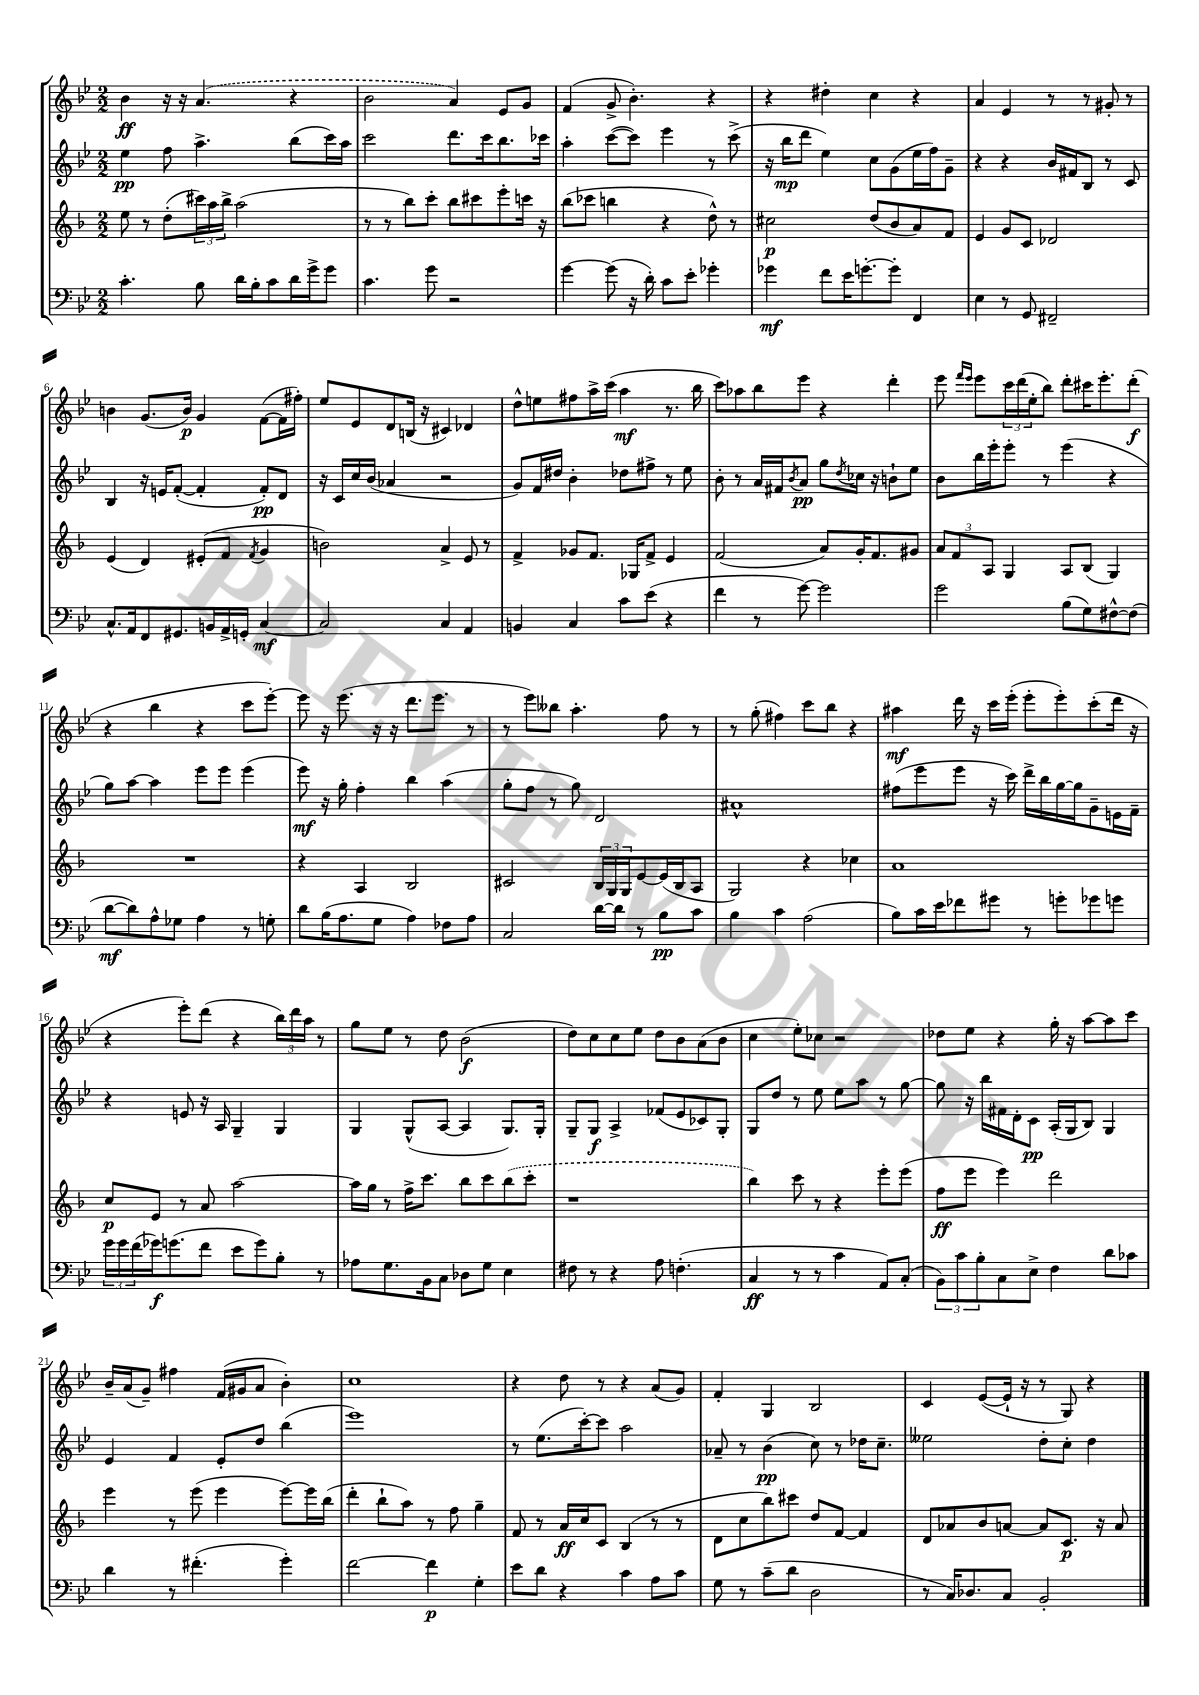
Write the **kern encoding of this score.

**kern	**kern	**kern	**kern
*staff4	*staff3	*staff2	*staff1
*clefF4	*clefG2	*clefG2	*clefG2
*k[b-e-]	*k[b-]	*k[b-e-]	*k[b-e-]
*M2/2	*M2/2	*M2/2	*M2/2
4.c'\	8ee\	4ee-\	4b-\
.	8r	.	.
.	(8dd'\L	8ff\	16r
.	.	.	16r
8B-\	24ccc#\L)	4.aa^\	(4.a/
.	24aa\	.	.
.	24bb-^\JJ	.	.
16d\LL	(2aa\	.	.
16B-'\J	.	.	.
8c\	.	.	.
16d\L	.	(8bb-\L	4r
16g^\J	.	.	.
8g\J	.	16ccc\L)	.
.	.	16aa\JJ	.
=	=	=	=
4.c\	8r	2ccc\	2b-\
.	8r	.	.
.	8bb-\L)	.	.
8g\	8ccc'\J	.	.
2r	8bb-\L	8.ddd\L	4a/)
.	8ccc#\	.	.
.	.	16ccc\k	.
.	8eee'\	8.bb-\	8e-/L
.	16ccc\Jk	.	8g/J
.	16r	16ccc-\Jk	.
=	=	=	=
[4g\	(8bb-\L	4aa'\	(4f/
.	8ccc-\J	.	.
(8g\]	4bb\	([8ccc\L	8g^/
16r	.	8ccc\]J)	4.b-'\)
16d'\)	.	.	.
8c\L	4r	4eee-\	.
8e-'\J	.	.	.
4g-'\	8dd^^\)	8r	4r
.	8r	(8ccc^\	.
=	=	=	=
4g-\	2cc#\	16r	4r
.	.	16bb-\LK	.
.	.	8ddd\J	.
8f\L	.	4ee-\)	4dd#'\
16e-\K	.	.	.
[8.g'\	.	.	.
.	(8dd/L	8cc\L	4cc\
8g'\]J	8b-/	(8g\	.
4FF/	8a/)	16ee-\L	4r
.	.	16ff\J)	.
.	8f/J	8g~\J	.
=	=	=	=
4E-\	4e/	4r	4a/
8r	8g/L	4r	4e-/
8GG/	8c/J	.	.
2FF#~/	2d-/	16b-/LL	8r
.	.	16f#/J	.
.	.	8B-/J	8r
.	.	8r	8g#'/
.	.	8c/	8r
=	=	=	=
8.C^^/L	(4e/	4B-/	4b\
16AA/k	.	.	.
8FF/	4d/)	16r	(8.g/L
.	.	16e/LK	.
8.GG#/	.	([8f'/J	.
.	.	.	16b/Jk)
.	(8e#'/L	4f'/]	4g/
16BB/L	.	.	.
16AA^/	8f/J	.	.
16GG'/JJ	.	.	.
.	8qf/	.	.
[4C/	4g/	8f'/L)	([8f\L
.	.	8d/J	16f\]L
.	.	.	16ff#'\JJ)
=	=	=	=
2C/]	2b\)	16r	8ee-/L
.	.	16c/LL	.
.	.	16cc/	8e-/
.	.	(16b-/JJ	.
.	.	4a-/	8d/
.	.	.	(16B/Jk
.	.	.	16r
4C/	4a^/	2r	4c#/)
4AA/	8e/	.	4d-/
.	8r	.	.
=	=	=	=
4BB/	4f^/	8g/L)	8dd^^\L
.	.	16f/L	8ee\
.	.	16dd#/JJ	.
4C/	8g-/L	4b-'\	8ff#\
.	8.f/J	.	16aa^\L
.	.	.	(16ccc\JJ
8c\L	.	8dd-\L	4aa\
.	16G-/LK	.	.
(8e-\J	8f^/J	8ff#^\J	.
4r	4e/	8r	8.r
.	.	8ee-\	.
.	.	.	16bb-\
=	=	=	=
4f\	(2f/	8b-'\	8ccc\L)
.	.	8r	8aa-\
8r	.	16a/LL	8bb-\
.	.	16f#/J	.
.	.	8qb-/	.
[8g\)	.	8a/J	8eee-\J
2g\]	8a/L)	8gg\L	4r
.	.	8qdd/	.
.	16g'/K	16cc-\Jk	.
.	8.f/	16r	.
.	.	8b`\L	4ddd'\
.	8g#/J	8ee-\J	.
=	=	=	=
2g\	12a/L	8b-\L	8eee-\
.	12f/	.	.
.	.	.	16qqfff/LL
.	.	.	16qqeee-/JJ
.	.	16bb-\L	8eee-\L
.	12A/J	.	.
.	.	16eee-'\J	.
.	4G/	8eee-'\J	24ccc\L
.	.	.	(24ddd\
.	.	.	24ee-'\J
.	.	8r	8bb-\J)
(8B-\L	8A/L	(4eee-\	8ddd'\L
8G\)	(8B-/J	.	16ccc#\K
.	.	.	8.eee-'\
[8F#^^\	4G/)	4r	.
(8F#\]J	.	.	(8ddd'\J
=	=	=	=
[8d\L	1r	8gg\L)	4r
8d\])	.	[8aa\J	.
8A^^\	.	4aa\]	4bb-\
8G-\J	.	.	.
4A\	.	8eee-\L	4r
.	.	8eee-\J	.
8r	.	(4eee-\	8ccc\L
8G'\	.	.	[8eee-'\J)
=	=	=	=
8d\L	4r	8eee-\)	8eee-\]
(16B-\K	.	16r	16r
8.A\	.	16gg'\	(8.eee-\
.	4A/	4ff'\	.
8G\J	.	.	16r
.	.	.	16r
4A\)	2B-/	4bb-\	8.ddd\L
.	.	.	8.eee-\J
8F-\L	.	(4aa\	.
8A\J	.	.	8r
=	=	=	=
2C/	2c#/	8gg'\L	8r
.	.	8ff\J	8eee-\L)
.	.	8r	8bb--\J
.	.	8gg\)	4.aa'\
[16d\LL	24B-/LL	2d/	.
.	24G/	.	.
16d\]JJ	.	.	.
.	24G/J	.	.
8r	[8e/	.	.
8B-\L	(16e/]L	.	8ff\
.	16B-/J	.	.
8c\J	8A/J	.	8r
=	=	=	=
4B-\	2G/)	1a#^^	8r
.	.	.	(8gg'\
4c\	.	.	4ff#\)
(2A\	4r	.	8ccc\L
.	.	.	8bb-\J
.	4cc-\	.	4r
=	=	=	=
8B-\L)	1a	(8ff#\L	4aa#\
16c\L	.	8eee-\	.
16e-\J	.	.	.
8f-\	.	8eee-\J	16ddd\
.	.	.	16r
8g#\J	.	16r	16ccc\LL
.	.	16ccc\)	(16eee-'\JJ
8r	.	16ddd^\LL	8eee-'\L
.	.	16bb-\	.
8g'\L	.	[16gg\	8eee-'\)
.	.	16gg\]J	.
8g-\	.	8g~\	(8ccc'\
8g\J	.	16e\L	16ddd\Jk
.	.	16f~\JJ	16r
=	=	=	=
24g\LL	8cc/L	4r	4r
24g\	.	.	.
(24f\	.	.	.
16g-\J)	8e/J	.	.
(8.g\	.	.	.
.	8r	8e/	8eee-'\L)
8f\J	8a/	16r	(8ddd\J
.	.	16A/	.
8e-\L	[2aa\	4G~/	4r
8g\)	.	.	.
8B-'\J	.	4G/	24bb-\LL)
.	.	.	24ddd\
.	.	.	24aa\JJ
8r	.	.	8r
=	=	=	=
8A-\L	16aa\]LL	4G/	8gg\L
.	16gg\JJ	.	.
8.G\	8r	.	8ee-\J
.	16ff^\LK	(8G^^/L	8r
16BB-\k	8.ccc\J	.	.
8C\J	.	[8A/J	8dd\
8D-\L	8bb-\L	4A/]	(2b-\
8G\J	8ccc\	.	.
4E-\	(8bb-\	8.G/L)	.
.	8ccc'\J	.	.
.	.	16G'/Jk	.
=	=	=	=
8F#\	1r	8G~/L	8dd\L)
8r	.	8G/J	8cc\
4r	.	4A^/	8cc\
.	.	.	8ee-\J
8A\	.	(8f-/L	8dd\L
(4.F'\	.	8e-/	8b-\
.	.	8c-/)	(8a\
.	.	8G'/J	8b-\J
=	=	=	=
4C/	4bb-\)	8G/L	4cc\
.	.	8dd/J	.
8r	8ccc\	8r	8ee-'\L)
8r	8r	8ee-\	8cc-\J
4c\	4r	8ee-\L	2r
.	.	8aa\J	.
8AA/L)	8eee'\L	8r	.
(8C'/J	(8eee\J	[8gg\	.
=	=	=	=
12BB-\L)	8ff\L	8gg\]	8dd-\L
12c\	.	.	.
.	8eee\J	16r	8ee-\J
12B-'\	.	.	.
.	.	16bb-\LL	.
8C\	4eee\)	16f#\	4r
.	.	16d'\J	.
8E-^\J	.	8c\J	.
4F\	2ddd\	(16A'/LL	16gg'\
.	.	16G/J	16r
.	.	8B-/J)	[8aa\L
8d\L	.	4G/	8aa\]
8c-\J	.	.	8ccc\J
=	=	=	=
4d\	4eee\	4e-/	16b-~/LL
.	.	.	(16a/J
.	.	.	8g~/J)
8r	8r	4f/	4ff#\
(4.f#'\	(8eee\	.	.
.	4eee\	8e-'/L	(16f/LL
.	.	.	16g#/J
.	.	8dd/J	8a/J
4g'\)	[8eee\L)	(4bb-\	4b-'\)
.	16eee\]L	.	.
.	(16bb-\JJ	.	.
=	=	=	=
[2f\	4ddd'\	1eee-)	1cc
.	8bb-`\L	.	.
.	8aa\J)	.	.
4f\]	8r	.	.
.	8ff\	.	.
4G'\	4gg~\	.	.
=	=	=	=
8e-\L	8f/	8r	4r
8d\J	8r	(8.ee-\L	.
4r	16a/LL	.	8dd\
.	16cc/J	[16ccc'\k)	.
.	8c/J	8ccc\]J	8r
4c\	(4B-/	2aa\	4r
8A\L	8r	.	(8a/L
8c\J	8r	.	8g/J)
=	=	=	=
8G\	8d\L	8a-~/	4f'/
8r	8cc\	8r	.
(8c~\L	8bb-\)	(4b-\	4G/
8d\J	8ccc#\J	.	.
2D\	8dd/L	8cc\)	2B-/
.	[8f/J	8r	.
.	4f/]	16dd-\LK	.
.	.	8.cc~\J	.
=	=	=	=
8r	8d/L	2ee--\	4c/
16C/LK)	8a-/	.	.
8.D-/	.	.	.
.	8b-/	.	([8e-/L
8C/J	[8a/J	.	16e-`/]Jk
.	.	.	16r
2BB-'/	8a/]L	8dd'\L	8r
.	8.c/J	8cc'\J	8G/)
.	.	4dd\	4r
.	16r	.	.
.	8a/	.	.
==	==	==	==
*-	*-	*-	*-
